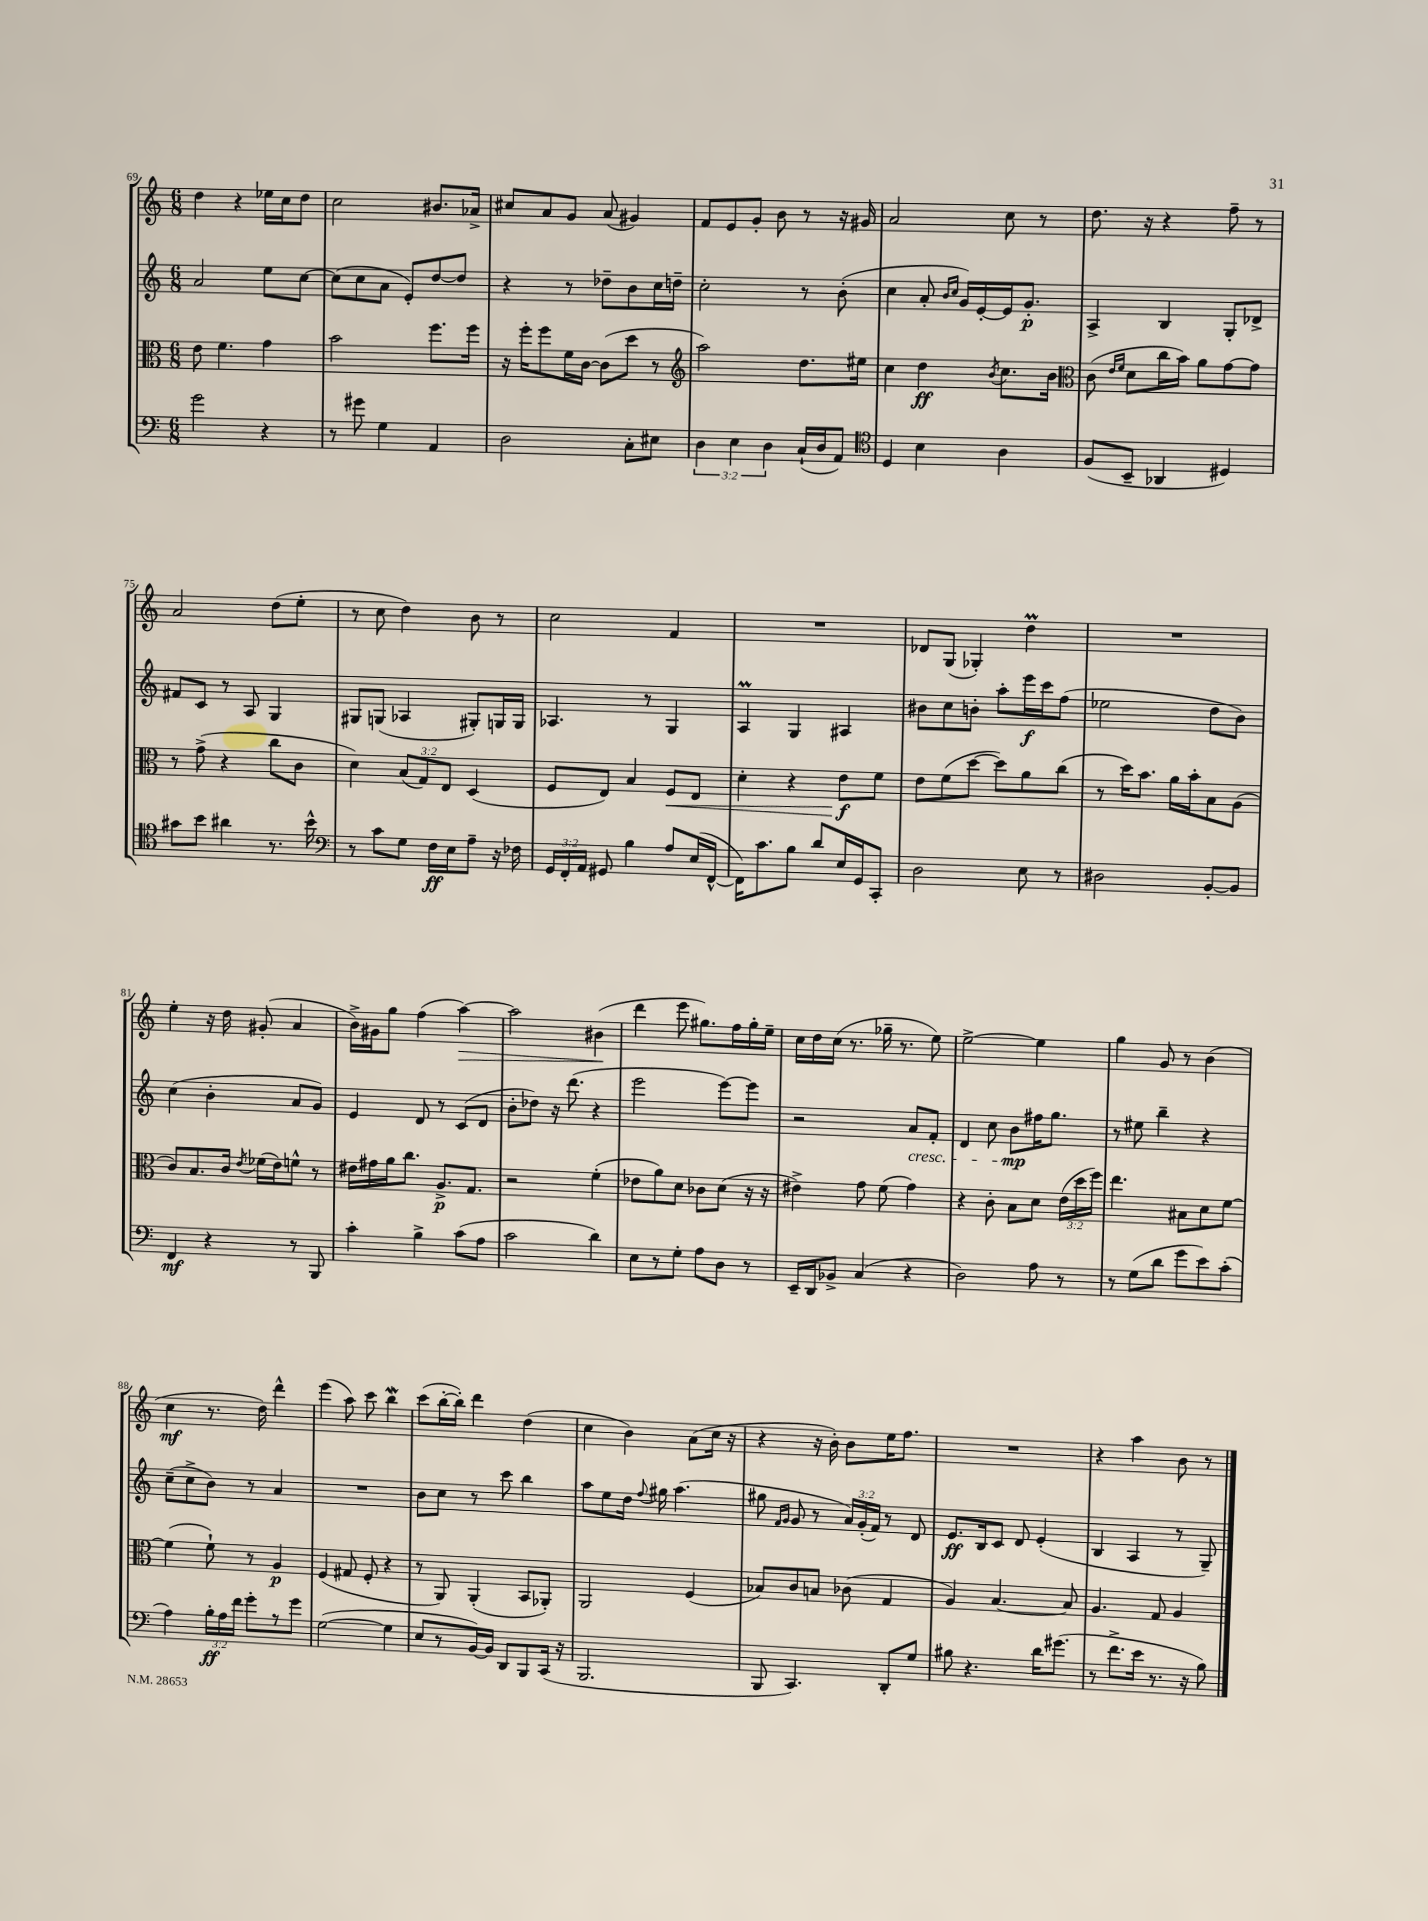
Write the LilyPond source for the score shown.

<<
\new StaffGroup <<
\new Staff = "s0" {
    \clef treble \key c \major \numericTimeSignature \time 6/8
    \autoBeamOff d''4 r4 ees''16[ c''16 d''8] |
    c''2 bis'8.[ aes'16]-> |
    cis''8[ a'8 g'8] a'8( gis'4) |
    f'8[ e'8 g'8]-. b'8 r8 r16 gis'16 |
    a'2 c''8 r8 |
    d''8. r16 r4 f''8-- r8 |
    a'2 d''8[( e''8]-. |
    r8 c''8 d''4) b'8 r8 |
    c''2 f'4 |
    R2. |
    des'8[ g8]( ges4-.) d''4\prall |
    R2. |
    e''4-. r16 d''16 gis'8-.( a'4 |
    b'16[->) gis'16 g''8] f''4( a''4~\>) |
    a''2 bis'4\!( |
    d'''4 e'''8 gis''8.[) f''16 gis''16-. e''16]-- |
    c''16[ d''16 c''16]( r8. ges''16-- r8. e''8) |
    e''2~-> e''4 |
    g''4 g'8 r8 b'4( |
    c''4\mf r8. d''16) d'''4-^ |
    e'''4( a''8) c'''8 b''4\mordent |
    c'''8[( b''16~-. b''16]-.) d'''4 d''4( |
    c''4 b'4) a'8[( c''16] r16 |
    r4 r16 b'16-.) b'8[ e''16 f''8.] |
    R2. |
    r4 a''4 b'8 r8 \bar "|." |
}
\new Staff = "s1" {
    \clef treble \key c \major \numericTimeSignature \time 6/8 \override Staff.TupletNumber.text = #tuplet-number::calc-fraction-text
    \autoBeamOff a'2 e''8[ c''8]~ |
    c''8[( c''8 a'8] e'8[-.) d''8~ d''8] |
    r4 r8 des''8[-- b'8 c''16 d''16]-- |
    c''2-. r8 b'8-.( |
    c''4 a'8-. \grace { b'16[ c''16] } g'16[) e'16~-. e'16 g'8.]-.\p |
    a4-> b4 g8[-. des'8]-> |
    fis'8[ c'8] r8 a8 g4 |
    gis8[ g8]( aes4 gis8[-.) g16 g16] |
    aes4. r8 g4 |
    a4\prall g4 ais4 |
    bis'8[ c''8 b'8]-. a''8[-. e'''16\f c'''16 f''8]( |
    ees''2 d''8[ b'8]) |
    c''4( b'4-. a'8[ g'8]) |
    e'4 d'8 r8 c'8[( d'8] |
    b'8[-. des''8]) r16 d'''8.( r4 |
    e'''2 e'''8[~) e'''8] |
    r2 a'8[\cresc f'8]-. |
    d'4 c''8 b'8[\mp\! fis''16 g''8.] |
    r8 eis''8 b''4-- r4 |
    c''8[--( c''8-> b'8]) r8 a'4 |
    R2. |
    b'8[ c''8] r8 c'''8 b''4 |
    a''8[ e''8 d''16] \appoggiatura { f''8 } gis''16 a''4.( |
    gis''8 \grace { f'16[ g'16] } g'8 r8 \tuplet 3/2 { a'16[) g'16-.( f'16]) } r8 d'8 |
    e'8.[\ff b16 c'8] d'8 e'4-.( |
    b4 a4 r8 g8--) \bar "|." |
}
\new Staff = "s2" {
    \clef alto \key c \major \numericTimeSignature \time 6/8 \override Staff.TupletNumber.text = #tuplet-number::calc-fraction-text
    \autoBeamOff e'8 f'4. g'4 |
    b'2 f''8.[ f''16] |
    r16 f''16[-. f''8 f'16 c'16]~ c'8[( d''8] r8 |
    \clef treble a''2) d''8.[ eis''16] |
    c''4 d''4\ff \acciaccatura { b'8 } c''8.[ b'16] |
    \clef alto c'8( \grace { e'16[ f'16] } d'8[ c''16 b'16]) a'8[ g'8~ g'8] |
    r8 g'8->( r4 c''8[ c'8] |
    d'4) \tuplet 3/2 { b8[( g8) e8] } d4( |
    f8[ e8]) b4 f8[\< e8] |
    d'4-. r4 e'8[\f\! f'8] |
    e'8[ f'8( d''8]~ d''8[) a'8 c''8]( |
    r8 d''16[) b'8.] a'16[ b'16-. b8 a8]( |
    c'8[) b8. c'16] \acciaccatura { e'8 } fes'16[( e'16) f'8]-^ r8 |
    eis'16[ gis'16 a'16 c''8.] a8.[->\p g8.] |
    r2 f'4-.( |
    ees'8[ a'8) d'8] ces'8[ d'8]( r16 r16 |
    eis'4->) g'8 f'8( g'4) |
    r4 c'8-. b8[ d'8] \tuplet 3/2 { e'16[( d''16 f''16]) } |
    e''4. bis8[ d'8 f'8]~ |
    f'4( f'8-!) r8 a4\p |
    f4( gis8 f8-. r4 |
    r8 a,8) a,4-.( b,8[ aes,8]-.) |
    a,2 f4( |
    bes8[) c'8 b8] ces'8( g4 |
    a4) b4.~ b8 |
    a4. g8 a4 \bar "|." |
}
\new Staff = "s3" {
    \clef bass \key c \major \numericTimeSignature \time 6/8 \override Staff.TupletNumber.text = #tuplet-number::calc-fraction-text
    \autoBeamOff g'2 r4 |
    r8 gis'8 g4 a,4 |
    d2 c8[-. eis8] |
    \tuplet 3/2 { d4 e4 d4 } c16[-!( d16 a,8]) |
    \clef tenor d4 b4 a4 |
    f8[( b,8]-- aes,4 dis4) |
    gis'8[ b'8] ais'4 r8. b'16-^ |
    \clef bass r8 c'8[ g8] f16[\ff e16 a8]-- r16 fes16 |
    \tuplet 3/2 { g,16[ f,16-. a,16] } gis,8 b4 a8[ e16( f,16]~-^ |
    f,16[) c'8. b8] d'8[ e16 g,16 c,8]-. |
    d2 e8 r8 |
    dis2 b,8[~-. b,8] |
    f,4\mf r4 r8 b,,8 |
    c'4-. b4-> c'8[( a8] |
    c'2 d'4) |
    e8[ r8 g8]-. a8[ d8] r8 |
    e,16[-- d,16 bes,8]-> c4( r4 |
    d2) a8 r8 |
    r8 g8[( d'8] g'8[ e'8) c'8]-.( |
    a4) \tuplet 3/2 { b16[-.\ff a16 f'16] } g'8[-. r8 g'8] |
    g2~( g4 |
    e8[ r8 b,16~) b,16] d,8[ b,,8 c,16]( r16 |
    b,,2. |
    b,,8 c,4.) d,8[-. g8] |
    bis8 r4. d'16[ gis'8.]( |
    r8 f'8.[-> e'16] r8. r16 b8) \bar "|." |
}
>>
>>
\layout { \context { \Score currentBarNumber = #69 } }
